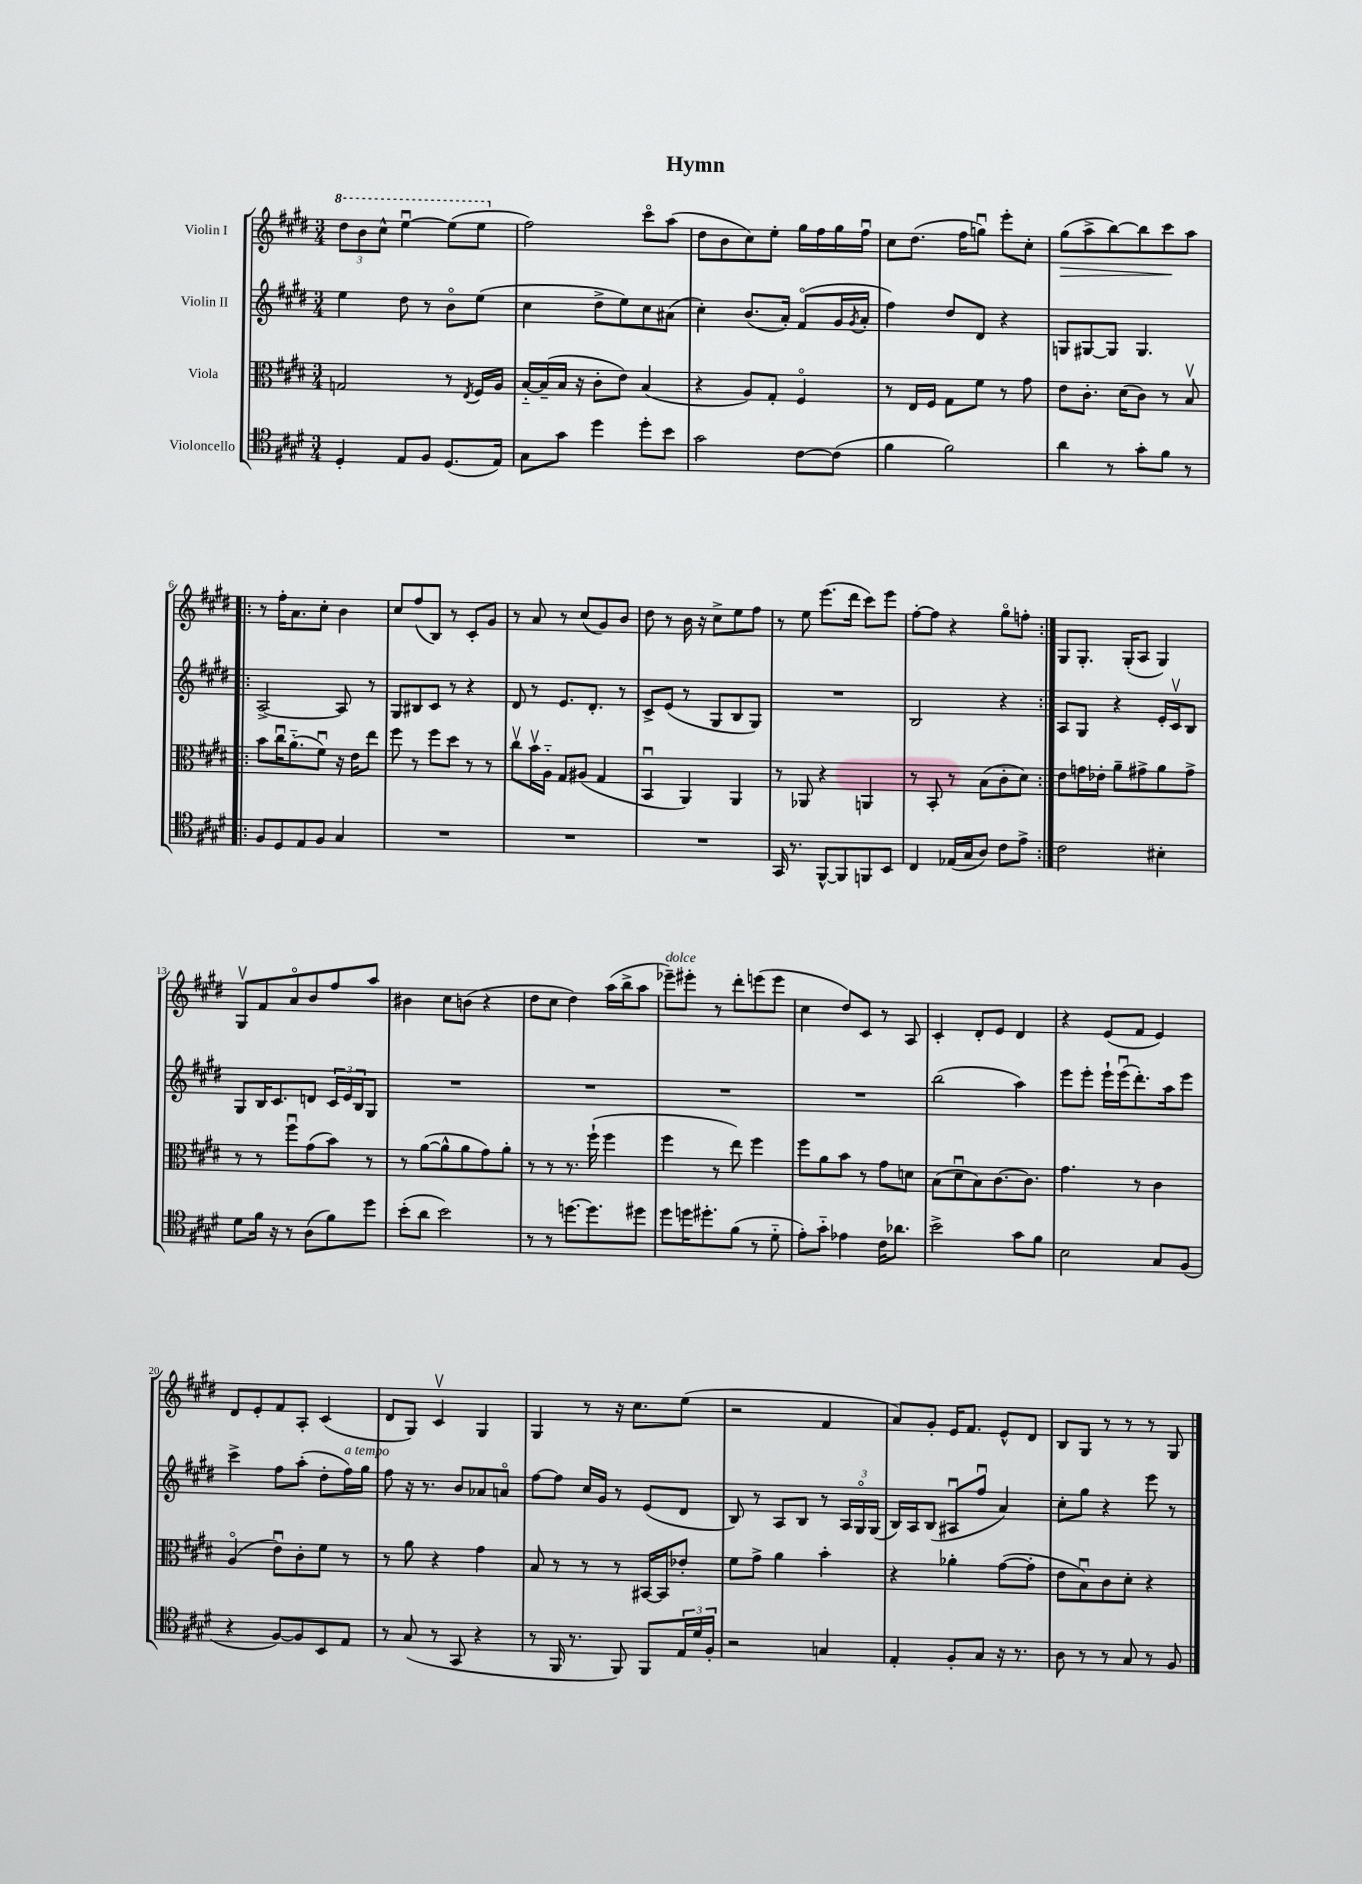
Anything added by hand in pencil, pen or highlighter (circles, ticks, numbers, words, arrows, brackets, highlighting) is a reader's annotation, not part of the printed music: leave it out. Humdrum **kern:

**kern	**kern	**kern	**kern	**dynam
*part4	*part3	*part2	*part1	*part1
*staff4	*staff3	*staff2	*staff1	*staff1
*I"Violoncello	*I"Viola	*I"Violin II	*I"Violin I	*
*clefC4	*clefC3	*clefG2	*clefG2	*
*k[f#c#g#d#]	*k[f#c#g#d#]	*k[f#c#g#d#]	*k[f#c#g#d#]	*
*M3/4	*M3/4	*M3/4	*M3/4	*
*	*	*	*8va	*
=1	=1	=1	=1	=1
4D#'/	2Gn/	4ee\	12ddd#\L	.
.	.	.	12bb\	.
.	.	.	12ccc#^^\J	.
8E/L	.	8dd#\	[4eeeu\	.
8F#/J	.	8r	.	.
(8.D#/L	8r	8b\L	(8eee\L]	.
.	8qE/	.	.	.
.	16F#/LL	(8ee\J	8eee\J	.
16E/Jk)	16A/JJ	.	.	.
=2	=2	=2	=2	=2
*	*	*	*X8va	*
8G#\L	[16B/LL	4cc#\	2ff#\)	.
.	(16B~/]	.	.	.
8g#\J	16B/JJ	.	.	.
.	16r	.	.	.
4dd#\	8c#'\L	8dd#^\L	.	.
.	8e\J)	8ee\)	.	.
8dd#'\L	(4B/	8cc#\	8ccc#\L	.
8b\J	.	(8a#X\J	(8aa\J	.
=3	=3	=3	=3	=3
2g#\	4r	4cc#'\)	8dd#\L	.
.	.	.	8b\	.
.	8A/L)	(8.b/L	8cc#\)	.
.	8G#'/J	.	8ee'\J	.
.	.	16a'/Jk)	.	.
[8c#\L	4F#/	(8f#/L	16gg#\LL	.
.	.	.	16ff#\	.
(8c#\J]	.	16g#/L	16gg#\	.
.	.	8qg#/	.	.
.	.	16a'/JJ	16ff#u\JJ	.
=4	=4	=4	=4	=4
4f#\	8r	4ff#\)	8cc#\L	.
.	16E/LL	.	(8.dd#\J	.
.	16F#/JJ	.	.	.
2f#\)	8G#\L	8dd#/L	.	.
.	.	.	16ff#\KL	.
.	8f#\J	8d#/J	8ggnu\J)	.
.	8r	4r	8eee'\L	.
.	8g#\	.	8cc#'\J	.
=5	=5	=5	=5	=5
!	!	!	!	!LO:HP:b
4a\	8e\L	8Gn/L	(8gg#\L	>
.	8.c#'\J	[8G#X/	8aa^\	.
8r	.	8G#/J]	[8bb\)	.
.	(16d#\KL	.	.	.
8g#'\L	8c#\J)	4.G#/	8bb\]	.
8f#\J	8r	.	8ccc#\	.
8r	8Bv/	.	8aa\J	]
!!LO:LB:g=z
=6!|:	=6!|:	=6!|:	=6!|:	=6!|:
8F#/L	8b\L	[2A^/	8r	.
8D#/	16cc#u\K	.	16ff#'\KL	.
.	(8.a\	.	8.a\	.
8E/	.	.	.	.
8F#/J	8f#u\J)	.	8cc#'\J	.
4G#/	16r	8A/]	4b\	.
.	16e\KL	.	.	.
.	8ee\J	8r	.	.
=7	=7	=7	=7	=7
2.r	8ff#\	8G#/L	8cc#/L	.
.	8r	8B#X/	(8ff#/	.
.	8ff#\L	8c#/J	8B/J)	.
.	8dd#\J	8r	8r	.
.	8r	4r	8c#'/L	.
.	8r	.	8g#/J	.
=8	=8	=8	=8	=8
2.r	8cc#v\L	8d#/	8r	.
.	16bv\L	8r	8a/	.
.	16A\JJ	.	.	.
.	8G#/L	8.e/L	8r	.
.	(8A#X/J	.	(8cc#/L	.
.	.	8.d#'/J	.	.
.	4G#/	.	8g#/)	.
.	.	8r	8b/J	.
=9	=9	=9	=9	=9
2.r	4BBu/	8c#^/L	8dd#\	.
.	.	(8e/J	8r	.
.	4AA/)	8r	16b\	.
.	.	.	16r	.
.	.	8G#/L	8cc#^\L	.
.	4AA/	8B/	8ee\	.
.	.	8G#/J)	8ff#\J	.
=10	=10	=10	=10	=10
16GG#/	8r	2.r	8r	.
8.r	.	.	.	.
.	8AA-X/	.	8ee\	.
[8FF#^^/L	4r	.	(8.eee\L	.
8FF#/]	.	.	.	.
.	.	.	16ddd#\Jk	.
8FFn/	4AAn/	.	8ccc#\L)	.
8BB/J	.	.	8eee\J	.
=11	=11	=11	=11	=11
4C#/	8r	2B/	[8ff#'\L	.
.	8BB'/	.	8ff#\J]	.
(16E-X/LL	8r	.	4r	.
16G#/J	.	.	.	.
8A/J)	(8B\L	.	.	.
8c#\L	8c#'\	4r	8gg#\L	.
8e^\J	8d#\J)	.	8ffn'\J	.
=12:|!	=12:|!	=12:|!	=12:|!	=12:|!
2c#\	8e\L	8A/L	8G#/L	.
.	16gn\L	8G#/J	8.G#'/J	.
.	16e-X'\JJ	.	.	.
.	8a~\L	4r	.	.
.	.	.	(16G#'/KL	.
.	8g#X^\	.	8A/J	.
4B#X'\	8a\	16e'/LL	4G#/)	.
.	.	16c#v/J	.	.
.	8g#^\J	8B/J	.	.
!!LO:LB:g=z
=13	=13	=13	=13	=13
8d#\L	8r	8G#/L	8G#v/L	.
16f#\Jk	8r	16B/K	8f#/	.
16r	.	8.c#/	.	.
8r	8ff#u\L	.	8a/	.
(8A\L	(8g#\	8dn/J	8b/	.
8f#\)	8b\J)	24c#/LL	8ff#/	.
.	.	24e/	.	.
.	.	24B/J	.	.
8dd#\J	8r	8G#/J	8aa/J	.
=14	=14	=14	=14	=14
(8b'\L	8r	2.r	4b#X\	.
8a\J	([8a\L	.	.	.
2b\)	8a^^\]	.	8cc#\L	.
.	8a\	.	(8bn\J	.
.	8g#\)	.	4r	.
.	8a'\J	.	.	.
=15	=15	=15	=15	=15
8r	8r	2.r	8dd#\L	.
8r	8r	.	8cc#\J	.
[8.ddn\L	8.r	.	4dd#\)	.
8.dd\]	(16ff#`\	.	.	.
.	4ff#\	.	(16aa\LL	.
.	.	.	16bb^\J	.
8dd#X\J	.	.	8aa\J	.
=16	=16	=16	=16	=16
!	!	!	!LO:TX:a:i:t=dolce	!
8dd#\L	4ff#\	2.r	8eee-X~\L)	.
16ddn\K	.	.	8eee#X'\J	.
8.dd#X'\	.	.	.	.
.	8r	.	8r	.
(8f#\J	8ee\)	.	8ddd#'\L	.
8r	4ff#\	.	(8eeen\	.
8d#\	.	.	8eee\J	.
=17	=17	=17	=17	=17
8e'\L)	8ff#\L	2.r	4cc#\	.
8g#\J	8a\	.	.	.
4e-X\	8b\J	.	8dd#/L)	.
.	8r	.	8c#/J	.
16c#\KL	8g#\L	.	8r	.
8.a-X\J	.	.	.	.
.	8dn\J	.	8A/	.
=18	=18	=18	=18	=18
2b^\	(8B\L	(2bb\	4c#'/	.
.	8d#u\	.	.	.
.	8B\)	.	8d#'/L	.
.	[8.c#\	.	8e/J	.
8g#\L	.	4aa\)	4d#/	.
.	8.c#\J]	.	.	.
8f#\J	.	.	.	.
=19	=19	=19	=19	=19
2B\	4.g#\	8eee\L	4r	.
.	.	8eee'\J	.	.
.	.	16eee`\LL	(8e/L	.
.	.	(16eeeu\J	.	.
.	8r	8.ddd#'\)	8f#/J	.
8G#/L	4c#\	.	4e/)	.
.	.	16aa\k	.	.
(8F#/J	.	8eee\J	.	.
!!LO:LB:g=z
=20	=20	=20	=20	=20
4r	(4A/	4ccc#^\	8d#/L	.
.	.	.	8e'/	.
[8F#/L)	8eu\L)	8ff#\L	8f#/	.
8F#/]	8c#'\	(8aa'\J	8A'/J	.
8BB/	8f#\J	8dd#'\L	(4c#/	.
!	!	!LO:TX:a:i:t=a tempo	!	!
8E/J	8r	16ff#\L)	.	.
.	.	16gg#\JJ	.	.
=21	=21	=21	=21	=21
8r	8r	8ff#\	8d#/L	.
(8G#/	8a\	16r	8G#/J)	.
.	.	8.r	.	.
8r	4r	.	4c#v/	.
8GG#/	.	8b/L	.	.
4r	4g#\	8a-X/	4G#/	.
.	.	8an/J	.	.
=22	=22	=22	=22	=22
8r	8B/	[8ff#\L	4G#/	.
16FF#/	8r	8ff#\J]	.	.
8.r	.	.	.	.
.	8r	16cc#/LL	8r	.
.	.	16g#/JJ	.	.
8FF#/)	8r	8r	16r	.
.	.	.	8.cc#\L	.
8FF#/L	[16BB#X/LL	(8e/L	.	.
.	16BB#/J]	.	.	.
24E/L	8e-X'/J	8d#/J	(8ee\J	.
24d#/	.	.	.	.
24F#'/JJ	.	.	.	.
=23	=23	=23	=23	=23
2r	8f#\L	8B/)	2r	.
.	8g#^\J	8r	.	.
.	4a\	8A/L	.	.
.	.	8B/J	.	.
4Gn/	4b'\	8r	4f#/	.
.	.	24A/LL	.	.
.	.	24G#/	.	.
.	.	(24G#/JJ	.	.
=24	=24	=24	=24	=24
4E'/	4r	16B/LL)	8a/L)	.
.	.	16A/J	.	.
.	.	(8B/J	8g#'/J	.
8F#'/L	4a-X'\	8A#Xu/L	16e/KL	.
.	.	.	8.f#/J	.
8G#/J	.	8ff#u/J	.	.
16r	([8g#\L	4a/)	8e^^/L	.
8.r	.	.	.	.
.	8g#'\J]	.	8d#/J	.
=25	=25	=25	=25	=25
8A\	8e\L	8cc#'\L	8B/L	.
8r	8Bu\)	8gg#\J	8G#/J	.
8r	8c#\	4r	8r	.
8G#/	8d#'\J	.	8r	.
8r	4r	8eee\	8r	.
8F#/	.	8r	8G#/	.
==	==	==	==	==
*-	*-	*-	*-	*-
